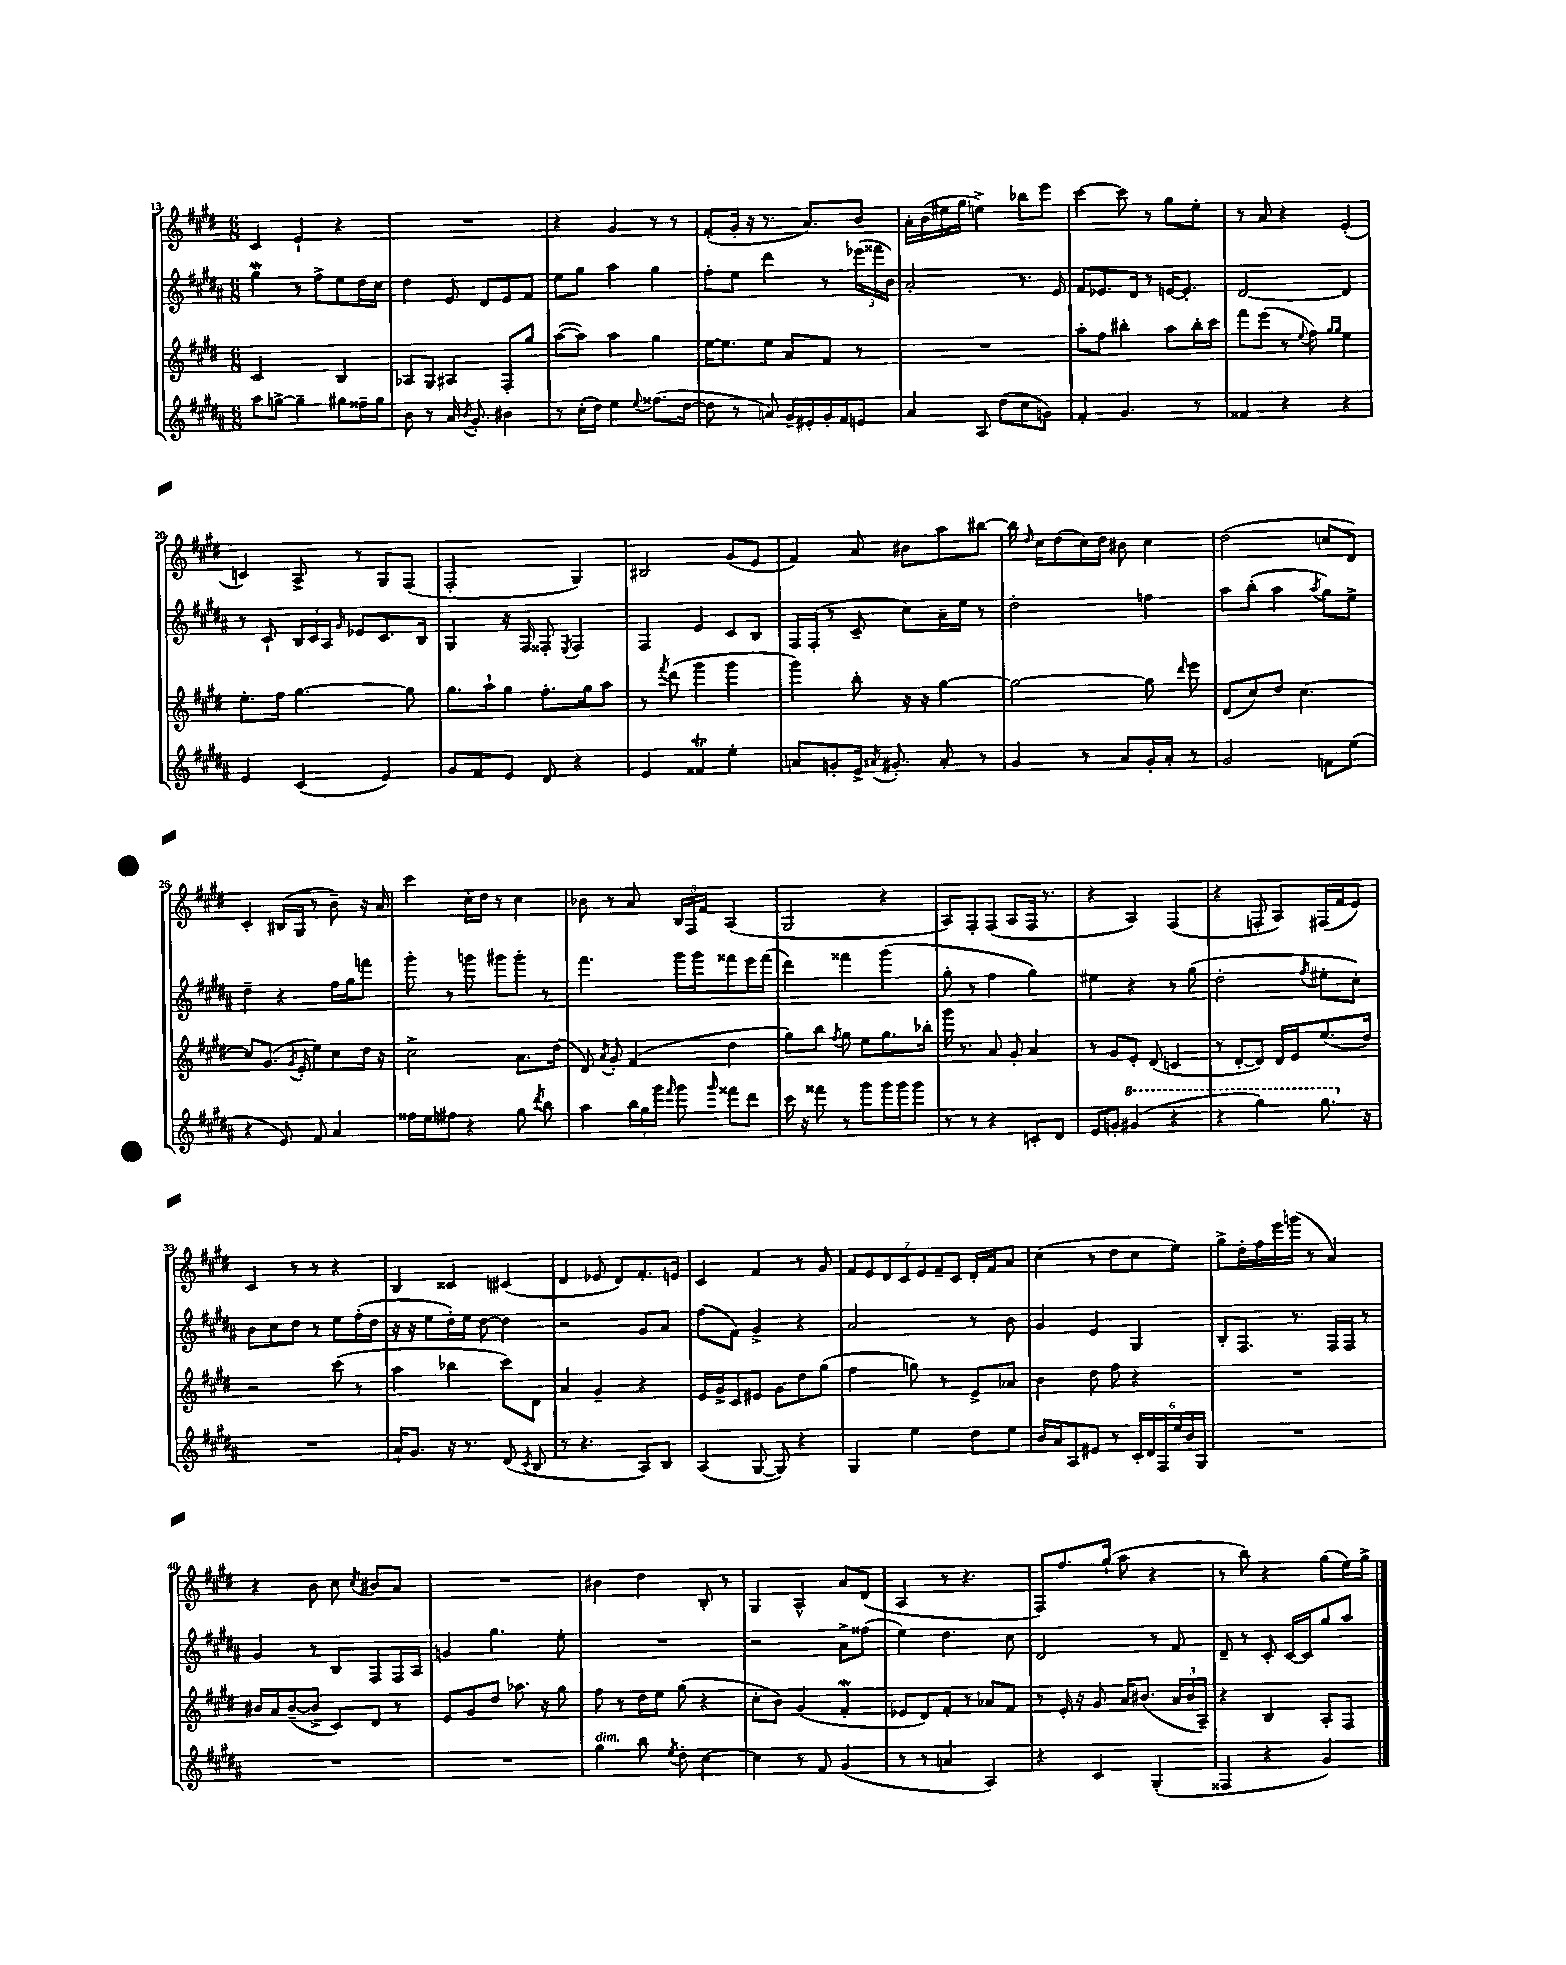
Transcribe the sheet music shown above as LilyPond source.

<<
\new StaffGroup <<
\new Staff = "s0" {
    \clef treble \key e \major \numericTimeSignature \time 6/8
    \autoBeamOff cis'4 e'4-! r4 |
    R2. |
    r4 gis'4 r8 r8 |
    fis'8[-.( gis'16]-. r16 r8. a'8.[) b'8] |
    a'16[-. b'16( eis''16 gis''16] e''4->) bes''8[ e'''8] |
    cis'''4~ cis'''8 r8 gis''8[ e''8]-. |
    r8 a'8 r4 e'4-.( |
    c'4) a8-> r8 gis8[ fis8]( |
    fis2-. gis4) |
    bis2 gis'8[( e'8] |
    fis'4) a'8 bis'8[ a''8 bis''8]~ |
    bis''16 \grace { dis''16 } cis''16[ dis''8( cis''16) dis''16] bis'8 cis''4 |
    dis''2( c''8[ dis'8]) |
    cis'4-. bis16[( gis16] r8 b'8--) r16 a'16 |
    cis'''4 cis''16[-. dis''16] r8 cis''4 |
    bes'8 r8 a'8 \tuplet 3/2 { b16[ fis16 fis'16] } a4( |
    gis2 r4 |
    a8[) fis8-. fis8]( a8[ fis16] r8. |
    r4 a4) fis4( |
    r4 f8-. a8[) fis16( fis'16 e'8]) |
    cis'4 r8 r8 r4 |
    b4 cisis'4 cis'4( |
    dis'4 ees'8 dis'8[) fis'8.-. e'16] |
    cis'4 fis'4 r8 gis'8 |
    \tuplet 7/4 { fis'8[ e'8 dis'8 cis'8 e'8 fis'8-- cis'8] } dis'16[-. fis'16 a'8] |
    cis''4( r8 dis''8[ cis''8 e''8]) |
    gis''8[-> dis''16-. fis''16 e'''16 g'''16]( r8 a'4) |
    r4 b'8 cis''8 \acciaccatura { cis''8 } bis'8[ a'8] |
    R2. |
    bis'4 dis''4 b8-. r8 |
    gis4 a4-^ a'8[ dis'8]( |
    a4 r8 r4. |
    fis8[) fis''8. gis''16]-!( a''8 r4 |
    r8 b''8) r4 gis''8[( e''16) gis''16]-> \bar "|." |
}
\new Staff = "s1" {
    \clef treble \key b \major \numericTimeSignature \time 6/8
    \autoBeamOff gis''4\mordent r8 fis''8[-> e''8 dis''16 cis''16] |
    dis''4 e'8 dis'8[ e'8 fis'8] |
    e''8[ gis''8] ais''4 gis''4 |
    fis''8[-. e''8] dis'''4 r8 \tuplet 3/2 { ees'''16[( fisis'''16 b'16]) } |
    ais'2-. r8. e'16 |
    fis'8[ ees'8. dis'16] r8 e'16[~ e'8.]-. |
    dis'2~ dis'4 |
    r8 cis'8-! \tuplet 3/2 { b16[ cis'16 ais16] } \grace { gis'16 } ees'8[ cis'8. b16] |
    gis4 r16 fis16 fisis8-. \acciaccatura { e8 } fisis4 |
    fis4 e'4 cis'8[ b8] |
    fis16[ fis16]-.( r8 cis'8-- cis''8[) ais'16-- e''16] r8 |
    dis''2-. f''4 |
    ais''8[ b''8]-.( ais''4 \acciaccatura { ais''8 } gis''8[) e''8]-> |
    dis''4-- r4 fis''16[ gis''16 f'''8] |
    gis'''8-. r8 g'''8 gis'''8[ gis'''8]-. r8 |
    fis'''4. gis'''16[ gis'''16 fisis'''8 e'''16 fisis'''16]( |
    dis'''4) fisis'''4 gis'''4( |
    gis''8-. r8 fis''4 gis''4) |
    eis''4 r4 r8 gis''8( |
    dis''2-. \acciaccatura { fis''8 } eis''8[-. cis''8]-.) |
    b'8[ cis''8 dis''8] r8 e''8[ fis''16-.( dis''16] |
    r16 r16 e''8[ dis''16-.) e''16] dis''8~ dis''4 |
    r2 gis'8[ ais'8] |
    fis''8[( fis'8]) gis'4-> r4 |
    ais'2 r8 b'8 |
    gis'4 e'4 gis4 |
    b8[-. fis8.] r8. fis16[ fis16] r8 |
    gis'4 r8 b8[ fis8 fis16 ais16] |
    g'4 gis''4. e''8-. |
    R2. |
    r2 ais'8[-> fisis''8]( |
    e''4) dis''4. cis''8 |
    dis'2 r8 fis'8 |
    dis'8-- r8 cis'8-. cis'16[~ cis'16 gis''8 ais''8] \bar "|." |
}
\new Staff = "s2" {
    \clef treble \key e \major \numericTimeSignature \time 6/8
    \autoBeamOff cis'2 b4 |
    aes8[ gis8] ais4 fis8[-. gis''8] |
    a''8[~( a''8]) a''4 gis''4 |
    e''16[~ e''8. e''8] a'8[ fis'8] r8 |
    R2. |
    a''8[-. fis''8] bis''4-. a''8[ bis''16-. cis'''16] |
    fis'''8[ e'''8]( r8 \appoggiatura { e''8 } fis''8) \grace { gis''16[ gis''16] } e''4 |
    e''8.[-. fis''16] gis''4.~ gis''8 |
    gis''8.[ a''16-! gis''8] fis''8.[-. gis''16 a''8] |
    r8 \acciaccatura { fis'''8 } dis'''8( gis'''4 gis'''4 |
    gis'''4) b''8-. r16 r16 gis''4~ |
    gis''2~ gis''8 \grace { dis'''16 } e'''8 |
    dis'8[( cis''8) dis''8] cis''4.~ |
    cis''8[ gis'8.]( \acciaccatura { gis'8 } e'16-. e''8[) cis''8 dis''16] r16 |
    cis''2-> a'8.[ dis''16]( |
    dis'8) \acciaccatura { a'8 } gis'8-. fis'4( dis''4 |
    gis''8[) b''8] \acciaccatura { fis''8 } gis''8 e''8[ gis''8. bes''16]-. |
    gis'''16 r8. a'8 gis'8-. a'4 |
    r8 gis'8[ e'8]-. dis'8( c'4 |
    r8 dis'8[~-. dis'8]) dis'16[ e'16 e''8.( dis''16]) |
    r2 cis'''8( r8 |
    a''4 bes''4 cis'''8[) dis'8] |
    a'4 gis'4-- r4 |
    e'16[ gis'16-> cis'8 eis'8] gis'8[ dis''8 gis''8]( |
    fis''4 g''8) r8 e'8[-> aes'8] |
    b'4 dis''8 fis''8 r4 |
    R2. |
    bis'16[ a'16 bis'8~--( bis'8]-> cis'8[) dis'8] r8 |
    e'8[ gis'8 dis''8] aes''8. r16 gis''8 |
    fis''8 r8 dis''16[ e''16] gis''8( r4 |
    cis''8[-. b'8]) gis'4( fis'4-.\mordent |
    ees'8[ dis'8) fis'8]-. r8 aes'8[ fis'8] |
    r8 e'16-. r16 gis'8 a'16[ bis'8.]( \tuplet 3/2 { a'16[ bis'16 a16]--) } |
    r4 b4 a8[-. fis8] \bar "|." |
}
\new Staff = "s3" {
    \clef treble \key b \major \numericTimeSignature \time 6/8
    \autoBeamOff ais''8[ g''8]~-> g''4-- gis''8[ fisis''16-- gis''16] |
    b'8 r8 ais'16 \acciaccatura { b'8 } gis'8.-. bis'4 |
    r8 cis''16[-.( dis''16]) e''4 \appoggiatura { e''8 } fisis''8.[( dis''16]~ |
    dis''8 r8 a'8) gis'16[-- eis'16-. gis'16-. fis'16 e'8] |
    ais'4 ais8 dis''8[( cis''8 g'8]) |
    fis'4-. gis'4. r8 |
    fisis'4 r4 r4 |
    e'4 cis'4( e'4) |
    gis'8[ fis'8 e'8] dis'8 r4 |
    e'4 fisis'4\trill e''4-. |
    a'8[ g'8-. e'16]-> \acciaccatura { ais'8 } gis'8.-. ais'8-. r8 |
    gis'4 r8 ais'8[ gis'16-. ais'16]-. r8 |
    gis'2 f'8[ e''8]( |
    r4 e'8) fis'8 ais'4 |
    fisis''16[ e''16 fis''8] r4 gis''8 \acciaccatura { dis'''8 } b''8 |
    ais''4 \tuplet 3/2 { b''16[ gis''16 gis'''16] } \grace { fis'''16 } gis'''8 \grace { gis'''16 } fisis'''8[ dis'''8] |
    cis'''16 r16 fisis'''8 r8 gis'''8[ gis'''16 gis'''16 gis'''8] |
    r8 r8 r4 c'8[-. dis'8] |
    e'8[ g'8]-. \ottava #1 gis''!4( r4 |
    r4 gis'''4) gis'''8. \ottava #0 r16 |
    R2. |
    ais'16[-! gis'8.] r16 r8. dis'8( \acciaccatura { cis'8 } b8 |
    r8 r4. ais8[) b8] |
    ais4( gis8~ gis8) r4 |
    gis4 e''4 dis''8[ e''8] |
    b'16[ ais'16 ais8 eis'8] r8 \tuplet 6/4 { cis'16[-. dis'16 fis16 e''16 b'16 gis16] } |
    R2. |
    R2. |
    R2. |
    gis''4^\markup { \italic "dim." } b''8 \acciaccatura { e''8 } dis''8-. cis''4~ |
    cis''4 r8 fis'8 gis'4( |
    r8 r8 a'4 ais4) |
    r4 cis'4 gis4-.( |
    fisis4 r4 gis'4) \bar "|." |
}
>>
>>
\layout { \context { \Score currentBarNumber = #13 } }
